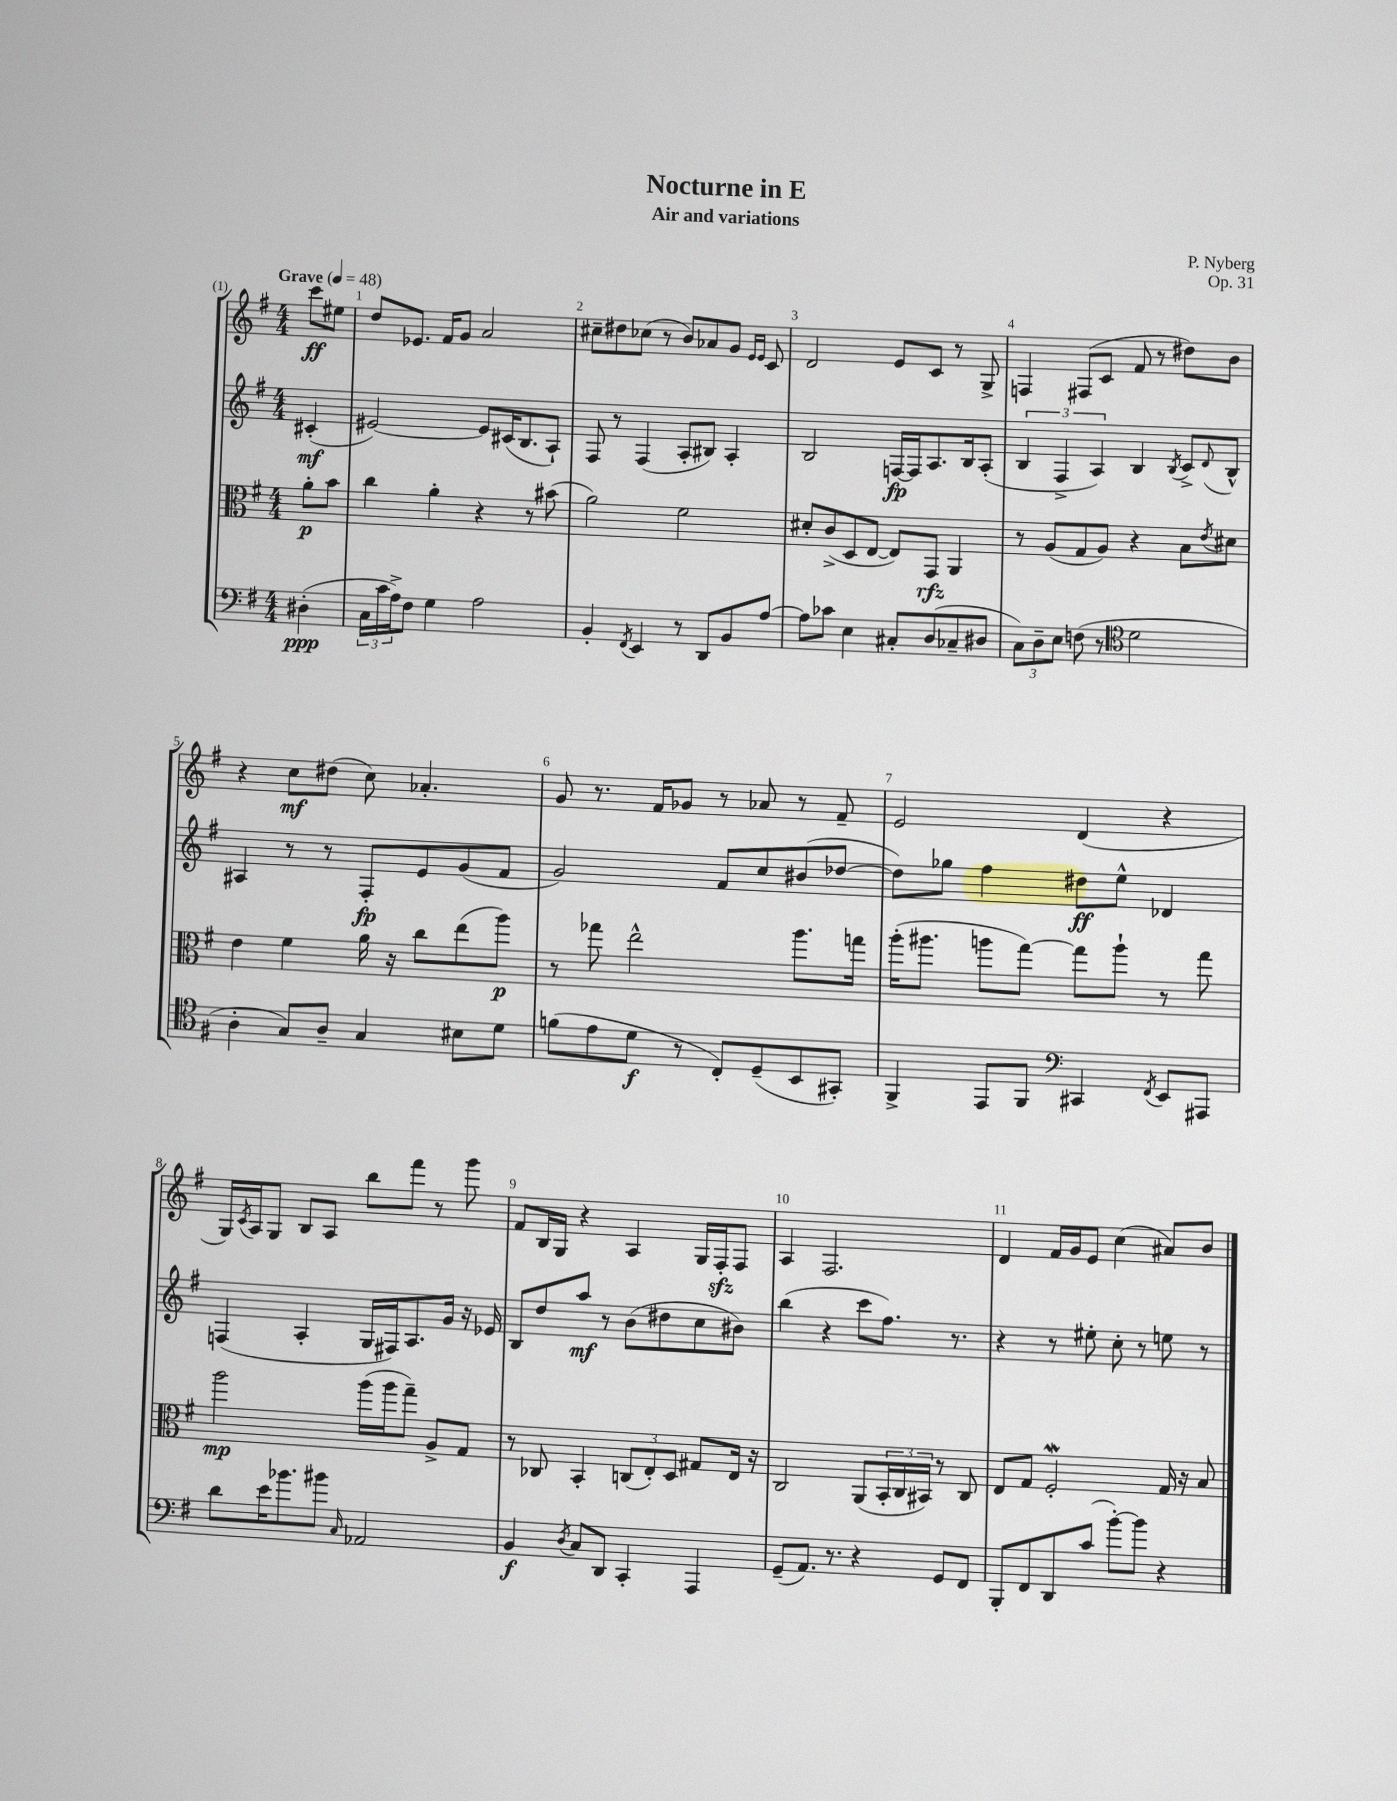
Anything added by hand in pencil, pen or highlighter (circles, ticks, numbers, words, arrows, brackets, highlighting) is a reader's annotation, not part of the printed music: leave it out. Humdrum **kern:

**kern	**kern	**kern	**kern
*staff4	*staff3	*staff2	*staff1
*clefF4	*clefC3	*clefG2	*clefG2
*k[f#]	*k[f#]	*k[f#]	*k[f#]
*M4/4	*M4/4	*M4/4	*M4/4
*MM48	*MM48	*MM48	*MM48
(4D#'	8a'	(4c#'	8ccc
.	8b	.	8ee#
=	=	=	=
24C	4cc	[2e#)	8dd
24c	.	.	.
24A^)	.	.	.
8F#	.	.	8.e-
4G	4a'	.	.
.	.	.	16f#
.	.	.	8g
2A	4r	8e#]	2a
.	.	(16c#	.
.	.	8.B	.
.	8r	.	.
.	(8b#	8A`)	.
=	=	=	=
4BB'	2a)	8F#	8cc#~
.	.	8r	8dd#
8qFF#	.	.	.
4EE	.	(4F#	(8cc-
.	.	.	8r
8r	2f#	8A'	8b)
8DD	.	8B#)	8a-
8BB	.	4A'	8g
.	.	.	16qqe
.	.	.	16qqe
[8A	.	.	8c
=	=	=	=
8A]	8d#'	2B	2d
8c-	(8c^	.	.
4E	8D	.	.
.	[8E	.	.
8C#'	8E])	[16F	8e
.	.	16F]	.
(8D	8GG	8.A	8c
8C-~	4AA	.	8r
.	.	16B	.
8D#	.	(8A'	8G^
=	=	=	=
12C)	8r	6B	4F
12D~	.	.	.
.	(8A	.	.
12E	.	6F#^	.
(8F	8G	.	(8F#
.	.	6A)	.
8r	8A)	.	8c
*clefC4	*	*	*
2d	4r	4B	8f#
.	.	.	8r
.	.	8qB	.
.	8B	8c^	8dd#)
.	8qe	8qqd	.
.	8d#	8B^^	8b
=	=	=	=
4A'	4e	4A#	4r
8G)	4f#	8r	8cc
8A~	.	8r	(8dd#
4G	16a	8F#'	8cc)
.	16r	.	.
.	8cc	8e	4.a-'
8B#	(8ee	(8g	.
8d	8aa)	8f#	.
=	=	=	=
(8f	8r	2g)	8g
8e	8gg-	.	8.r
8d	2ee^^	.	.
.	.	.	16f#
8r	.	.	8g-
8C')	.	8f#	8r
(8D~	.	8cc	8a-
8BB	8.aa	(8b#	8r
8GG#')	.	[8dd-	8f#~
.	16gg	.	.
=	=	=	=
4FF#^	(16aa'	8dd-])	2e
.	8.aa#	.	.
.	.	8gg-	.
8EE	8aa	4ff#	.
8FF#	[8gg)	.	.
*clefF4	*	*	*
4CC#	8gg]	8dd#	(4d
.	8aa`	8ee^^	.
8qFF#	.	.	.
8EE	8r	4d-	4r
8AAA#	8gg	.	.
=	=	=	=
8d	2aa	(4F	16G)
.	.	.	8qc
.	.	.	16A
16e	.	.	8G
8.b-	.	.	.
.	.	4A'	8B
8b#	.	.	8A
16qqC	.	.	.
2AA-	(16aa	16G	8bb
.	16aa	16F#)	.
.	8gg~)	8.A	8fff#
.	8A^	.	8r
.	.	16g	.
.	8G	16r	8ggg
.	.	16e-	.
=	=	=	=
4BB	8r	8B	8f#
.	8C-	8dd	16B
.	.	.	16G
8qD	.	.	.
8C	4BB'	8aa	4r
8DD	.	8r	.
4CC'	(12C	(8b	4A
.	12E')	.	.
.	.	8dd#	.
.	12D	.	.
4AAA	8G#	8cc	16G
.	.	.	16F#'
.	16E	8b#)	8F#
.	16r	.	.
=	=	=	=
(8GG~	2C	(4bb	4A
8.AA)	.	.	.
.	.	4r	2.F#
8.r	.	.	.
4r	(8AA	8ccc	.
.	24BB'	8.ff#)	.
.	24C	.	.
.	24BB#)	.	.
8GG	8r	.	.
.	.	8.r	.
8FF#	8C	.	.
=	=	=	=
8BBB'	8E	4r	4d
8FF#	8G	.	.
8DD	2F#'	8r	16f#
.	.	.	16g
(8c	.	8ee#'	8e
[8b')	.	8cc'	(4cc
8b]	.	8r	.
4r	16G	8ee	8a#)
.	16r	.	.
.	8B	8r	8b
==	==	==	==
*-	*-	*-	*-
